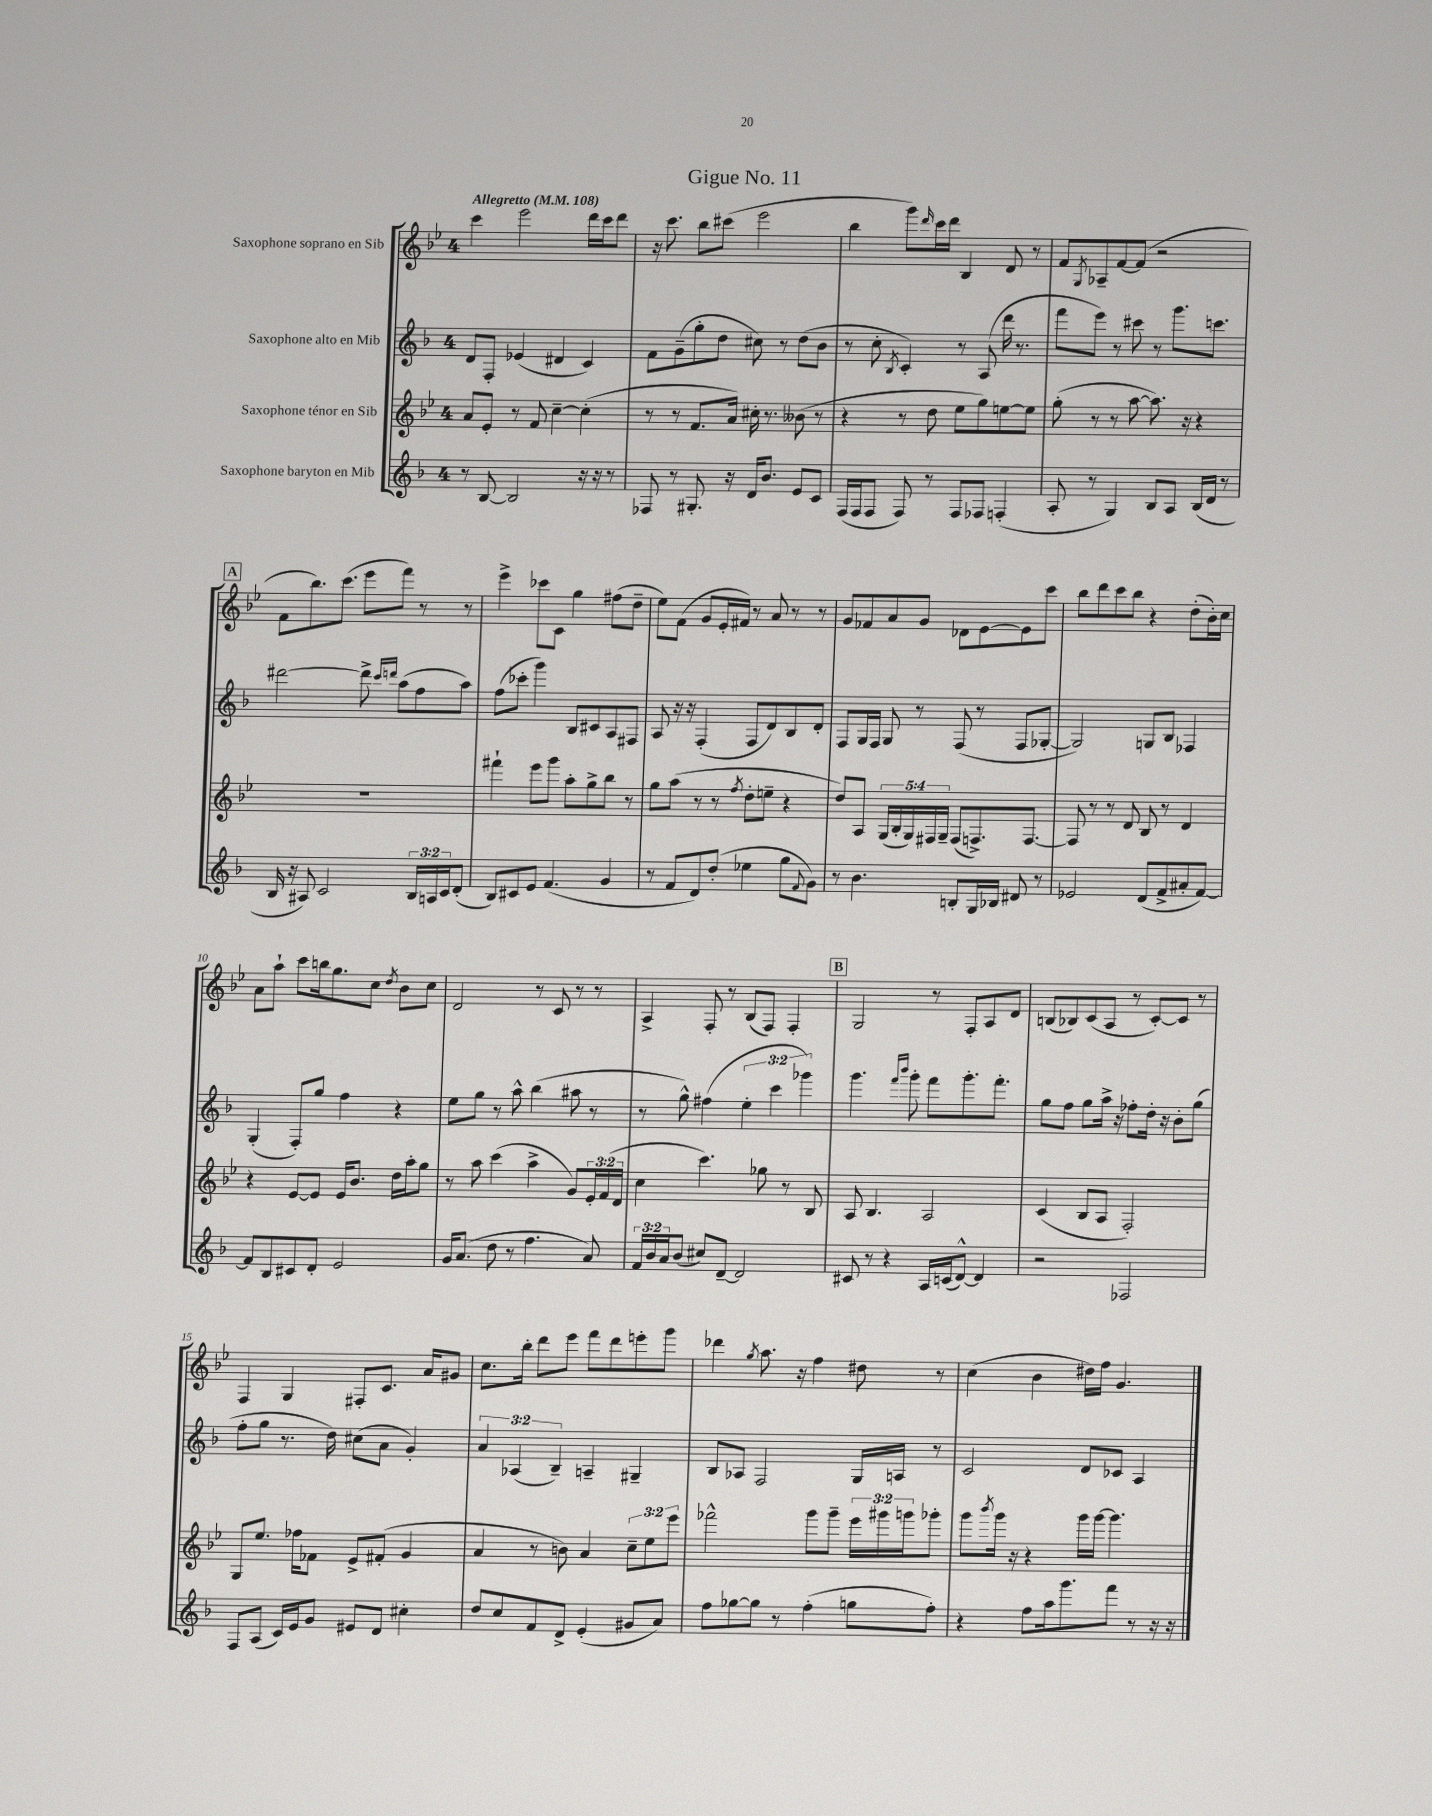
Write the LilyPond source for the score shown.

\header { title = "Gigue No. 11" }
<<
\new StaffGroup <<
\new Staff = "s0" \with { instrumentName = "Saxophone soprano en Sib" } {
    \clef treble \key bes \major \once \override Staff.TimeSignature.style = #'single-digit \time 4/4 \tempo "Allegretto" 4 = 108
    c'''4 ees'''2 d'''16 c'''16 d'''8 |
    r16 c'''8. bes''8 cis'''8( ees'''2 |
    bes''4 g'''8) \grace { d'''16 } c'''16 d'''16 bes4 d'8 r8 |
    f'8 \acciaccatura { g8 } aes8-- f'8~ f'8( r2 |
    \mark \markup { \box "A" } f'8 bes''8.) c'''8.( ees'''8 f'''8) r8 r8 |
    ees'''4-> ces'''8 c'8 g''4 fis''8( d''8-- |
    ees''8) f'8( g'8 ees'16-. fis'16) r8 a'8 r8 r8 |
    g'8 fes'8 a'8 g'8 des'8 ees'8~ ees'8 c'''8 |
    bes''8 d'''8 c'''8 bes''8 r4 d''8-.( bes'16-.) c''16 |
    a'8 a''8-! c'''8 b''16 g''8. c''8 \acciaccatura { d''8 } bes'8 c''8 |
    d'2 r8 c'8 r8 r8 |
    a4-> f8-. r8 bes8( f8) f4-. |
    \mark \markup { \box "B" } g2 r8 f8-. a8 d'8 |
    b8( bes8) c'8( a8 r8 c'8~-.) c'8 r8 |
    f4 g4 fis8-. c'8. a'16 gis'8 |
    c''8. bes''16-. d'''8 ees'''8 f'''8 d'''8 e'''8-. g'''8 |
    des'''4 \acciaccatura { g''8 } a''8. r16 f''4 dis''8 r8 |
    c''4( bes'4 dis''16) f''16 g'4. \bar "|." |
}
\new Staff = "s1" \with { instrumentName = "Saxophone alto en Mib" } {
    \clef treble \key f \major \once \override Staff.TimeSignature.style = #'single-digit \time 4/4 \override Staff.TupletNumber.text = #tuplet-number::calc-fraction-text
    d'8 f8-. ees'4( dis'4 c'4) |
    f'8 g'8--( g''8-. d''8 cis''8) r8 d''8( bes'8 |
    r8 c''8-. \acciaccatura { bes8 } c'4-.) r8 a8( d'''16 r8. |
    f'''8 e'''8) r8 cis'''8 r8 g'''8. c'''8. |
    \mark \markup { \box "A" } dis'''2~ dis'''8-> \grace { c'''16 d'''16 } a''8( f''8 a''8) |
    f''8( ces'''8-. g'''4) bes8 cis'8 a8 fis8 |
    a8 r16 r16 f4-.( f8 d'8) bes8 d'8-. |
    f8 g16 f16 g8 r8 f8( r8 f8 ges8~-. |
    ges2) g8 bes8 fes4 |
    g4-.( f8-.) g''8 f''4 r4 |
    e''8 g''8 r8 a''8-^ bes''4( ais''8 r8 |
    r8 g''8-^) fis''4( \tuplet 3/2 { e''4-. c'''4 ges'''4) } |
    \mark \markup { \box "B" } g'''4. \grace { f'''16 bes'''16 } g'''8-. f'''8 g'''8.-. f'''8.-. |
    g''8 f''8 g''8 a''16-> r16 fes''8-. d''16-. r16 bes'8-. g''8( |
    f''8-. g''8 r8. d''16) cis''8( a'8 g'4-.) |
    \tuplet 3/2 { a'4 aes4( bes4--) } a4-- gis4-- |
    bes8 aes8 f2 g16 a16 r8 |
    c'2 d'8 ces'8 a4 \bar "|." |
}
\new Staff = "s2" \with { instrumentName = "Saxophone ténor en Sib" } {
    \clef treble \key bes \major \once \override Staff.TimeSignature.style = #'single-digit \time 4/4 \override Staff.TupletNumber.text = #tuplet-number::calc-fraction-text
    a'8 ees'8-. r8 f'8 c''4~-- c''4-.( |
    r8 r8 f'8. a'16) cis''16-. r8. beses'8( r8 |
    r4 r8 d''8 ees''8 g''8) e''8~ e''8 |
    g''8-.( r8 r8 a''8~ a''8.) r16 r4 |
    \mark \markup { \box "A" } R1 |
    fis'''4-! ees'''8 g'''8 a''8-. g''8-> bes''8 r8 |
    g''8 a''8( r8 r8 \acciaccatura { f''8 } d''8-. e''8-- r4 |
    d''8) a8 \tuplet 5/4 { g16( bes16-. g16) fis16 g16-- } fis8( f8.->) f8.~ |
    f8 r8 r8 d'8 bes8 r8 d'4 |
    r4 ees'8~ ees'8 ees'16 bes'8. d''16 a''16-. g''8 |
    r8 a''8 c'''4( a''4-> g'8) \tuplet 3/2 { ees'16-. f'16( d'16 } |
    c''4 c'''4.) ges''8 r8 bes8 |
    \mark \markup { \box "B" } a8 bes4. a2 |
    c'4( bes8 a8 f2-.) |
    g8 ees''8. fes''16 fes'8 ees'8-> fis'8-.( g'4 |
    a'4 r8 b'8) a'4 \tuplet 3/2 { c''8-- ees''8 ees'''8 } |
    fes'''2-^ g'''8 g'''8-- \tuplet 3/2 { ees'''16 gis'''16 g'''16 } ges'''8-. |
    g'''8 \acciaccatura { bes'''8 } g'''16 r16 r4 g'''16 g'''16~ g'''4. \bar "|." |
}
\new Staff = "s3" \with { instrumentName = "Saxophone baryton en Mib" } {
    \clef treble \key f \major \once \override Staff.TimeSignature.style = #'single-digit \time 4/4 \override Staff.TupletNumber.text = #tuplet-number::calc-fraction-text
    r8 bes8~ bes2 r16 r16 r8 |
    fes8 r8 gis8.-. r16 d'16 bes'8. e'8 c'8 |
    f16( f16 f8 f8) r8 f8 fes8 f4-.( |
    a8-. r8 g4) bes8 a8 bes16( d'16 r8 |
    \mark \markup { \box "A" } bes16 r16 ais8) c'2 \tuplet 3/2 { bes16 a16 c'16 } d'8-.( |
    bes8) cis'8 e'8 f'4.( g'4 |
    r8 f'8 d'8) d''8-.( ees''4 g''8 \appoggiatura { f'8 } g'8) |
    r8 bes'4. b8-. g16 bes16 dis'8 r8 |
    ees'2 d'8( f'8-> ais'8-. f'8~) |
    f'8 bes8 cis'8 d'8-. e'2 |
    g'16 a'8.( d''8 r8 f''4. a'8) |
    \tuplet 3/2 { f'16 bes'16 a'16 } bes'8( cis''8) d'8~-- d'2 |
    \mark \markup { \box "B" } cis'8 r8 r4 a16 c'16( d'8~-^) d'4 |
    r2 fes2 |
    f8 a8( c'16) e'16 g'8 eis'8 d'8 cis''4-. |
    d''8 c''8 f'8 d'8-> e'4-.( gis'8 a'8) |
    f''8 ges''8~ ges''8 r8 f''4-.( g''8 f''8-.) |
    r4 f''8 a''16 g'''8. f'''8 r8 r16 r16 \bar "|." |
}
>>
>>
